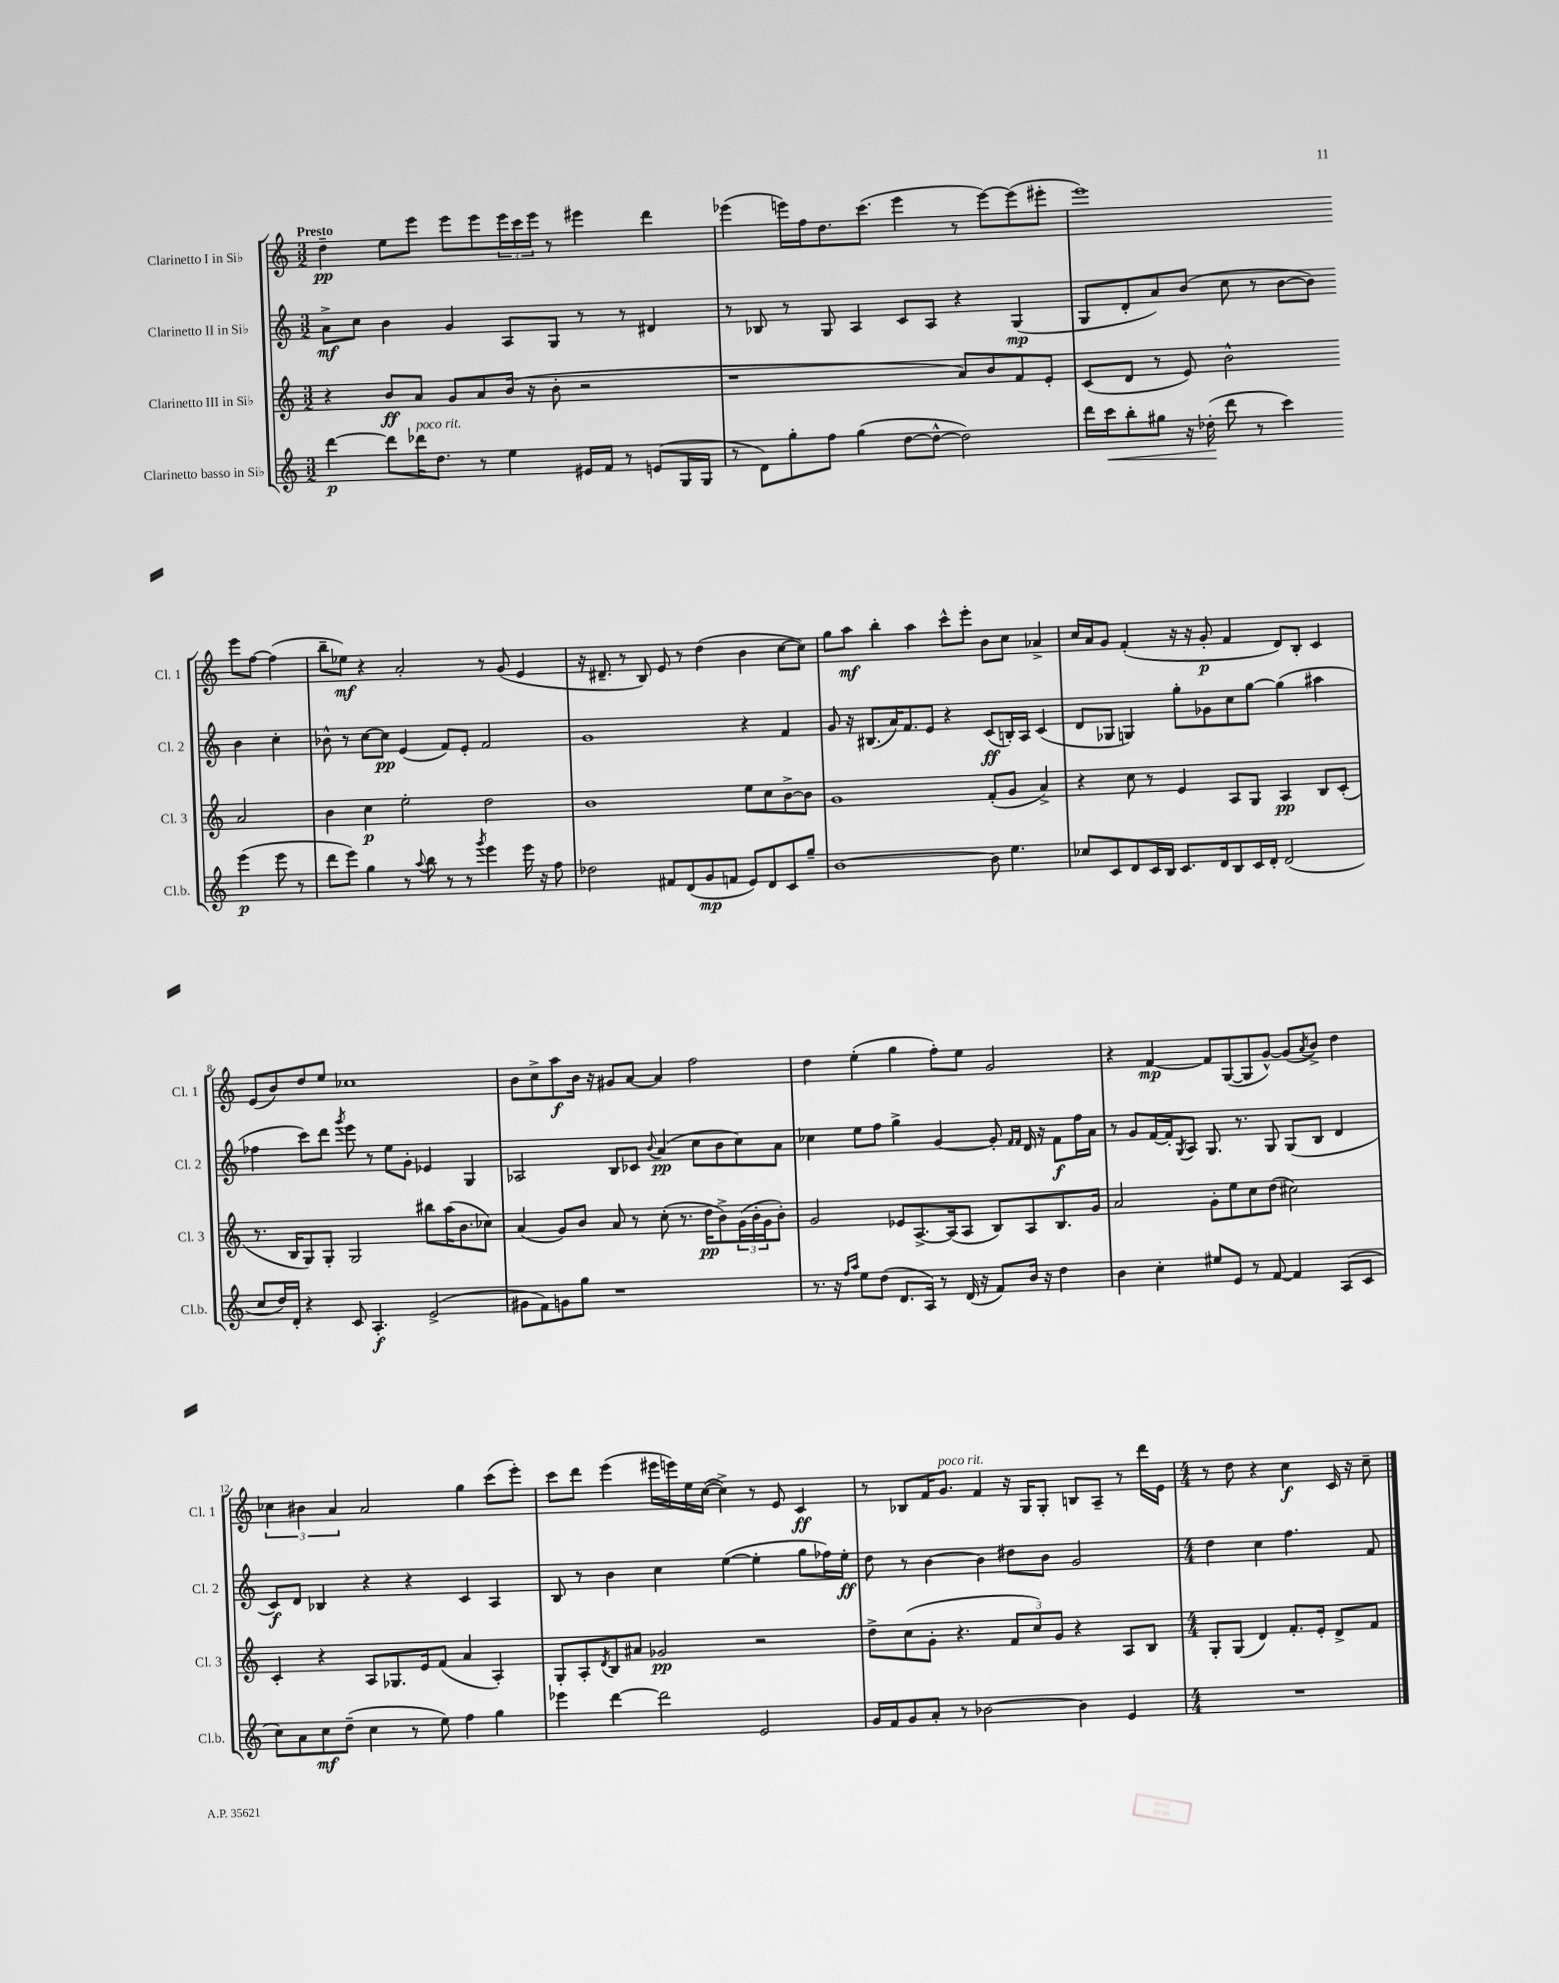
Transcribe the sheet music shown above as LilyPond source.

<<
\new StaffGroup <<
\new Staff = "s0" \with { instrumentName = "Clarinetto I in Sib" shortInstrumentName = "Cl. 1" } {
    \clef treble \key c \major \numericTimeSignature \time 3/2 \tempo "Presto"
    d''4--\pp e''8 e'''8 e'''8 e'''8 \tuplet 3/2 { e'''16 c'''16 e'''16 } r8 eis'''4 d'''4 |
    ees'''4( e'''16) f''16 d''8. c'''8.( e'''4 r8 e'''8~) e'''8( eis'''8-. |
    e'''1) e'''8 f''8~ f''4( |
    b''8-- ees''8\mf) r4 a'2-. r8 g'8( e'4 |
    r16 dis'8.-- r8 b8) e'8 r8 d''4( b'4 c''8~ c''8) |
    g''8 a''8\mf b''4-. a''4 c'''8-^ e'''8-. b'8 c''8 aes'4-> |
    c''16 a'16 g'8 f'4-.( r16 r16 g'8-.\p f'4 d'8) b8-. c'4 |
    e'8( b'8) d''8 e''8 ces''1 |
    b'8 c''8-> a''8\f b'16 r16 gis'8 a'8~ a'4 f''2 |
    d''4 e''4-.( g''4 f''8-.) e''8 g'2 |
    r4 f'4~\mp f'8 g8~( g8 g'8~-^) g'8( \acciaccatura { a'8 } b'8->) d''4 |
    \tuplet 3/2 { ces''4 bis'4 a'4 } a'2 g''4 c'''8( e'''8-.) |
    c'''8 d'''8 e'''4( eis'''16 e'''16) e''16 c''16~( c''4->) r8 e'8 c'4\ff |
    r8 bes8 f'16 g'8.^\markup { \italic "poco rit." } f'4 r16 g16 g8-. b8 a8-- r8 d'''16 e'16 |
    \numericTimeSignature \time 4/4 r8 d''8 r4 c''4\f c'16 r16 c''8-- \bar "|." |
}
\new Staff = "s1" \with { instrumentName = "Clarinetto II in Sib" shortInstrumentName = "Cl. 2" } {
    \clef treble \key c \major \numericTimeSignature \time 3/2
    a'8->\mf c''8 b'4 g'4 a8 g8 r8 r8 dis'4 |
    r8 bes8 r8 g8 a4 c'8 a8 r4 g4\mp( |
    g8 d'8-. a'8) b'8( c''8 r8 b'8~ b'8) b'4 c''4-. |
    bes'8-^ r8 c''8~ c''8\pp e'4( f'8) e'8-. f'2 |
    g'1 r4 f'4 |
    g'8 r16 bis8.( a'16) f'8. e'8 r4 c'8\ff( b16-.) a16 c'4( |
    d'8 ges8 g4) g''8-. ges'8 c''8 g''8~ g''4( ais''4 |
    fes''4 c'''8) d'''8 \acciaccatura { g'''8 } e'''8 r8 e''8 g'8-. ees'4 g4 |
    aes2 b8 ces'8 \appoggiatura { b'8 } a'4\pp( c''8 b'8 c''8) a'8 |
    ces''4 e''8 f''8 g''4-> g'4~ g'8-. \grace { f'16 f'16 } d'16 r16 f'8\f f''16 a'16 |
    r8 g'8 f'16~ f'16-. \acciaccatura { g8 } a8 g8. r8. g8 g8( b8 d'4 |
    c'8\f) d'8 bes4 r4 r4 c'4 a4 |
    b8 r8 b'4 c''4 e''4~( e''4-. g''8 fes''16) e''16-.\ff |
    d''8 r8 b'4~ b'4 dis''8 b'8 g'2 |
    \numericTimeSignature \time 4/4 d''4 c''4 f''4. f'8 \bar "|." |
}
\new Staff = "s2" \with { instrumentName = "Clarinetto III in Sib" shortInstrumentName = "Cl. 3" } {
    \clef treble \key c \major \numericTimeSignature \time 3/2
    r4 b'8\ff a'8 g'8 a'8 b'16( r16 b'8-. r2 |
    r1 a'8) b'8 f'8 e'8-. |
    c'8( d'8 r8 e'8) b'2-^ a'2 |
    b'4 c''4\p e''2-. d''2 |
    b'1 e''8 c''8 b'8~-> b'8 |
    g'1 f'8-.( g'8 a'4->) |
    r4 c''8 r8 e'4 a8 g8 a4\pp b8 c'8-.( |
    r8. b16 g8) g8-. g2 bis''8 a''16( b'8. ces''8) |
    a'4( g'8) b'8 a'8 r8 c''8-.( r8. d''16\pp b'8->) \tuplet 3/2 { g'16( b'16-. g'16 } b'8-.) |
    g'2 ees'8 a8.~-> a16( a8 b8) a8 b8. g'16 |
    a'2 g'8-. e''8 c''8 d''8( cis''2) |
    c'4-. r4 a8 ges8. e'16 f'8( a'4 a4-.) |
    g8-. a8-. \acciaccatura { d'8 } b8 ais'8 ges'2\pp r2 |
    d''8-> c''8( g'8-. r4. \tuplet 3/2 { f'8 c''8) g'8 } r4 a8 b8 |
    \numericTimeSignature \time 4/4 g8-. g8( d'4) f'8.-. e'16-. d'8-> f'8 \bar "|." |
}
\new Staff = "s3" \with { instrumentName = "Clarinetto basso in Sib" shortInstrumentName = "Cl.b." } {
    \clef treble \key c \major \numericTimeSignature \time 3/2
    d'''4~\p d'''8 des'''16^\markup { \italic "poco rit." } d''8. r8 e''4 eis'16 f'16 r8 e'8( g16 g16 |
    r8 d'8) g''8-. f''8 g''4( d''8~ d''8~-^ d''2) |
    d'''16 c'''16\< b''8-. gis''8 r16 des''16-.\!( d'''8 r8 c'''4) e'''4\p( e'''8 r8 |
    d'''8 e'''8) g''4 r8 \appoggiatura { a''8 } b''8 r8 r8 \acciaccatura { g'''8 } e'''4 e'''16 r16 f''8 |
    des''2 fis'8 d'8( g'8\mp f'8 e'8) d'8 c'8 g''8-- |
    b'1~ b'8 e''4. |
    ces''8 c'8 d'8 c'16 b16 c'8. d'16 b8 c'16 d'16-. d'2( |
    c''8 d''16) d'16-. r4 c'8 a4.-.\f e'2->( |
    gis'8 f'8) g'8 g''8 r1 |
    r8. r16 \grace { f''16 a''16 } e''8 d''8( d'8. a16) r8 d'16( r16 f'8) b'16 r16 d''4 |
    b'4 c''4-. eis''8 e'8 r8 f'8~ f'4 a8( c'8 |
    c''8) a'8 c''8\mf d''8--( c''4 r8 e''8) f''4 g''4 |
    ees'''4 d'''4~ d'''2 e'2 |
    g'16 f'16 g'8 a'8-. r8 bes'2~ bes'4 e'4 |
    \numericTimeSignature \time 4/4 R1 \bar "|." |
}
>>
>>
